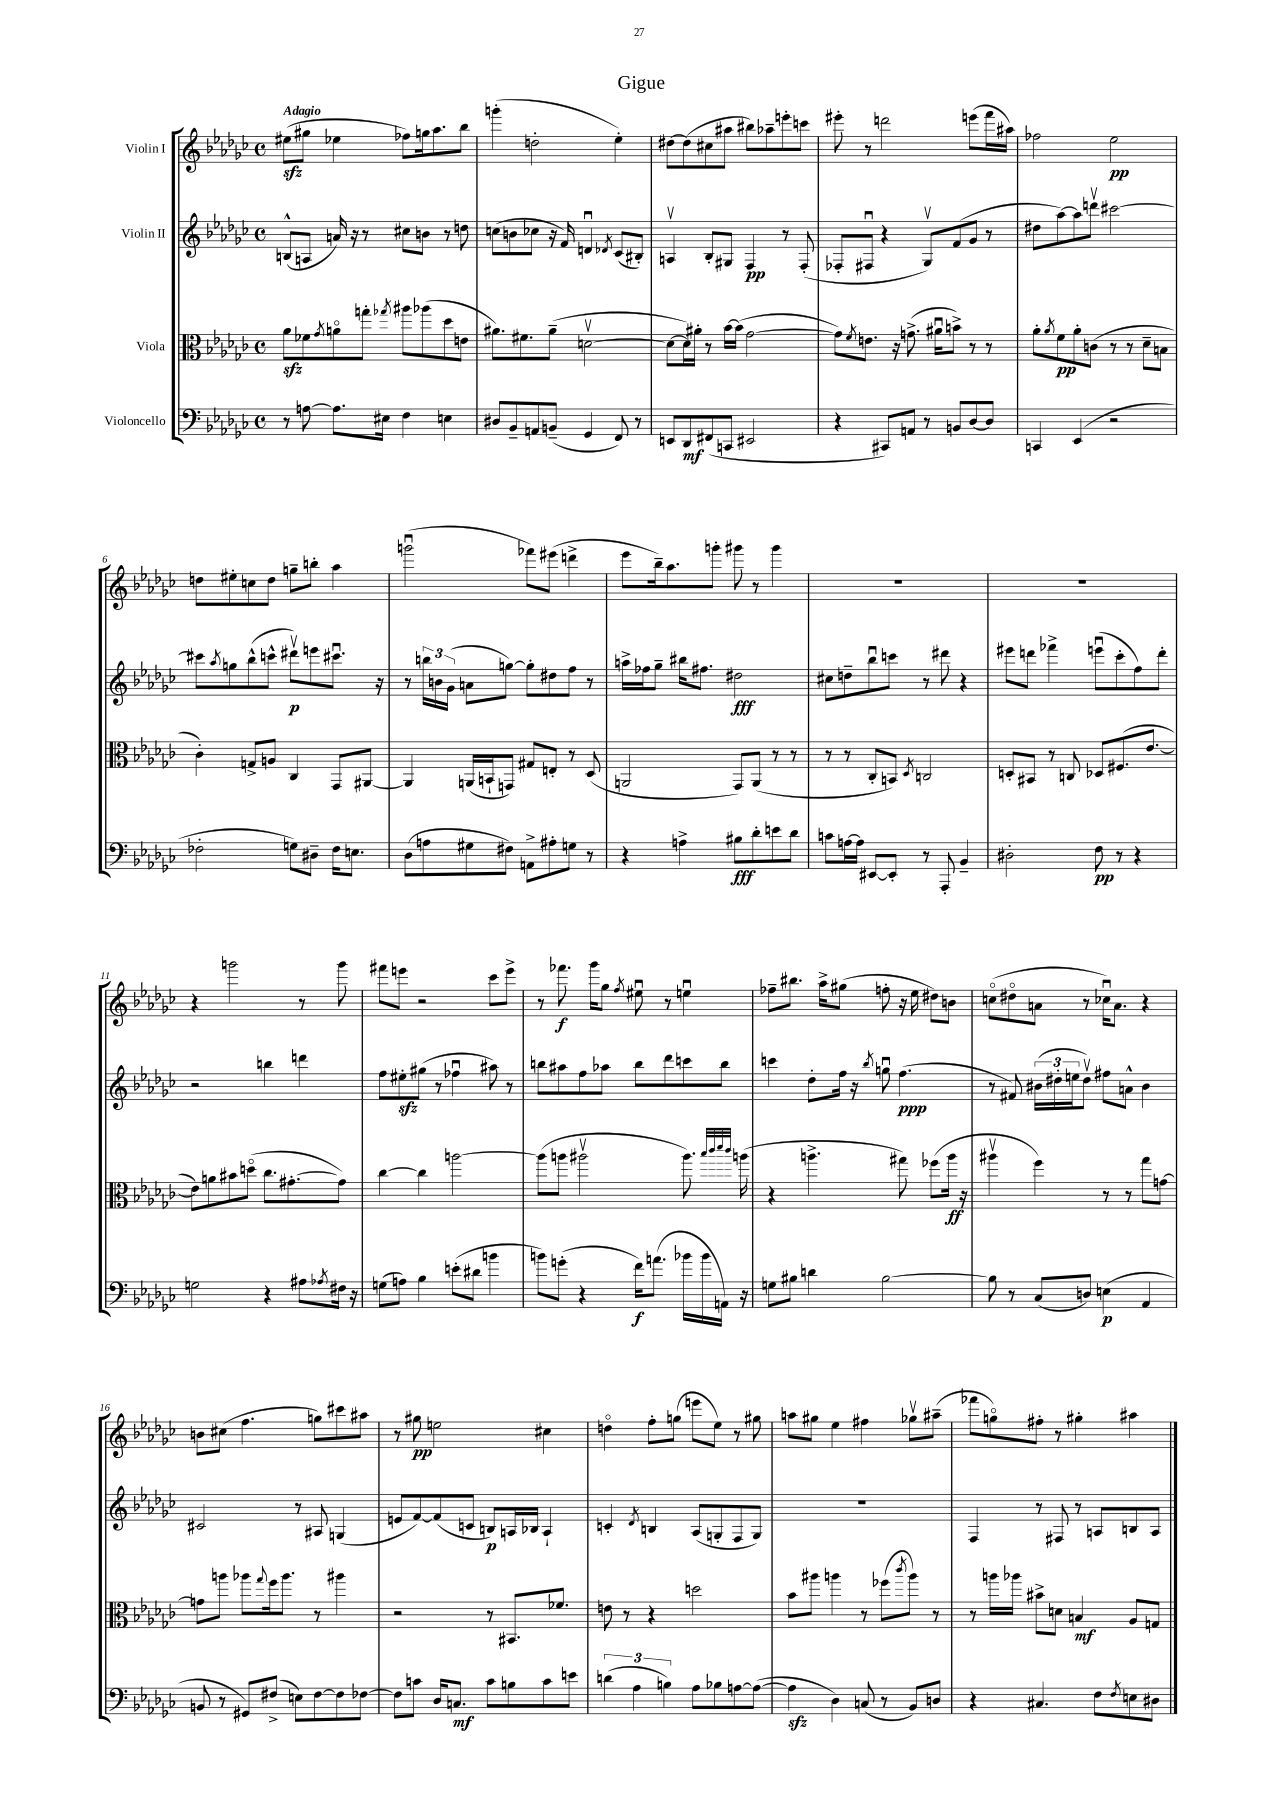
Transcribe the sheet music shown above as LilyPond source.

\header { title = "Gigue" }
<<
\new StaffGroup <<
\new Staff = "s0" \with { instrumentName = "Violin I" } {
    \clef treble \key ges \major \defaultTimeSignature \time 4/4 \tempo "Adagio"
    eis''8\sfz( gis''8 ees''4 fes''8) g''16 aes''8. bes''8 |
    g'''4-.( d''2-. ees''4-.) |
    dis''8~ dis''8( cis''8 ais''8 bis''8) aes''8-- e'''8-. c'''8 |
    eis'''8-. r8 d'''2 e'''8( f'''16 ais''16) |
    fes''2 ees''2\pp |
    d''8 eis''8-. c''8 d''8 g''8-- b''8-. aes''4 |
    g'''2\downbow( fes'''8) eis'''8( d'''4-> |
    ees'''8 bes''16--) aes''8. g'''8-. gis'''8 r8 gis'''4 |
    R1 |
    R1 |
    r4 g'''2 r8 g'''8 |
    fis'''8 e'''8 r2 ces'''8 e'''8-> |
    r8 fes'''8.\f ges'''16 ges''8 \acciaccatura { f''8 } eis''8\downbow r8 e''4\downbow |
    fes''8-- bis''8. aes''16-> gis''8( f''8-. r16 ees''16 dis''8) b'8 |
    c''8\flageolet( dis''8\flageolet a'8 r8 ces''16\downbow) a'8. r4 |
    b'8 cis''8( f''4. g''8) cis'''8 ais''8 |
    r8 gis''8\pp e''2 cis''4 |
    d''4\flageolet f''8-. g''8( e'''8 ees''8) r8 gis''8 |
    a''8 gis''8 ees''4 fis''4 ges''8\upbow ais''8--( |
    fes'''8 g''8\flageolet) fis''8-. r8 gis''4-. ais''4 \bar "|." |
}
\new Staff = "s1" \with { instrumentName = "Violin II" } {
    \clef treble \key ges \major \defaultTimeSignature \time 4/4
    b8-^( a8 a'16) r16 r8 cis''8 b'8 r8 d''8 |
    c''8( b'8 ces''8 r16 f'16) d'4\downbow \acciaccatura { des'8 } ces'8( bis8-.) |
    a4\upbow bes8-. gis8 f4\pp r8 f8-.( |
    fes8-. fis8\downbow r4 ges8\upbow) f'8( ges'8 r8 |
    dis''8 aes''8~) aes''8 d'''8\upbow cis'''2~ |
    cis'''8 \acciaccatura { aes''8 } g''8 bes''8-^( c'''8-^ dis'''8\upbow\p) e'''8 cis'''8.\downbow r16 |
    r8 \tuplet 3/2 { b''16 b'16 ges'16( } a'8 g''8~) g''8-. dis''8 f''8 r8 |
    a''16-> fes''16 ges''8-- bis''16 fis''8. dis''2\fff |
    cis''8 d''8-- bes''8\downbow c'''8 r8 dis'''8 r4 |
    eis'''8 d'''8 fes'''4-> e'''8\downbow( ces'''8-. f''8) d'''8-. |
    r2 b''4 d'''4 |
    f''8 eis''8-.\sfz gis''8( r8 fes''4\downbow ais''8) r8 |
    b''8 ais''8 f''8 aes''8 b''8 des'''8 c'''8 b''8 |
    c'''4 des''8-. f''16 r16 \acciaccatura { bes''8 } g''8\downbow f''4.\ppp( |
    r8 fis'8) \tuplet 3/2 { bis'16( dis''16-. e''16 } dis''8\upbow) fis''8 a'8-^ bis'4 |
    cis'2 r8 ais8 g4( |
    e'8 f'8~) f'8( c'8 b8\p) a16 bes16 a4-! |
    c'4-. \acciaccatura { des'8 } b4 aes8( g8-. f8 g8) |
    R1 |
    f4 r8 fis8 r8 a8 b8 a8 \bar "|." |
}
\new Staff = "s2" \with { instrumentName = "Viola" } {
    \clef alto \key ges \major \defaultTimeSignature \time 4/4
    aes'8\sfz fes'8 \acciaccatura { ges'8 } a'8\flageolet g''8-. \acciaccatura { ges''8 } ais''8 aes''8( des''8 e'8 |
    ais'8.) fis'8. ais'8--( d'2~\upbow |
    d'8~ d'16) ais'16-. r8 bes'16~ bes'16( ges'2~ |
    ges'8) \acciaccatura { f'8 } e'8. r16 g'8.->( ais'16\downbow b'8->) r8 r8 |
    aes'8-. \acciaccatura { aes'8 } f'8\pp aes'8-. c'8( r8 r8 des'8-- b8 |
    ces'4-.) g8-> a8 ces4 ges,8 ais,8~ |
    ais,4 a,16( b,16-! g,8) gis8 e8-. r8 des8( |
    a,2 ges,8) a,8( r8 r8 |
    r8 r8 ces8-. b,8) \acciaccatura { des8 } c2 |
    d8-. bis,8 r8 c8 des8 fis8.( ees'8.~ |
    ees'8) a'8 bis'8 d''8\flageolet( ces''8. gis'8.~-. gis'8) |
    ces''4~ ces''4 a''2~ |
    a''8( a''8 ais''2\upbow ais''8.) \grace { bes''32 ces'''32 des'''32 ces'''32 } a''16( |
    r4 a''4.-> gis''8) fes''8( a''16\ff r16 |
    ais''4\upbow f''4) r8 r8 ges''8 g'8~ |
    g'8 a''8 aes''8 \appoggiatura { ges''8 } f''16 aes''8. r8 ais''4 |
    r2 r8 bis,8. fes'8. |
    e'8 r8 r4 d''2 |
    bes'8 ais''8 a''4 r8 fes''8( \acciaccatura { ces'''8 } a''8) r8 |
    r8 a''16 aes''16 bis'8-> d'8 b4\mf aes8 g8 \bar "|." |
}
\new Staff = "s3" \with { instrumentName = "Violoncello" } {
    \clef bass \key ges \major \defaultTimeSignature \time 4/4
    r8 a8~ a8. eis16 f4 e4 |
    dis8 bes,8-- a,8 b,8--( ges,4 f,8) r8 |
    e,8 des,8\mf fis,8( c,8 eis,2 |
    r4 cis,8) a,8 r8 b,8 des8~ des8 |
    c,4 ees,4( r2 |
    fes2-. g8) dis8-- fes16 e8. |
    des8( a8 gis8 fis8) a,8-> ais8-. g8 r8 |
    r4 a4-> bis8\fff des'8-. e'8 des'8 |
    c'8 a16~ a16 eis,8~ eis,8-. r8 aes,,8-. bes,4-- |
    dis2-. f8\pp r8 r4 |
    g2 r4 ais8 \acciaccatura { aes8 } fis16 r16 |
    g8( a8) bes4 e'8-.( dis'8 b'4 |
    b'8) g'8-.( r4 f'16\f) a'8.( bes'16 bes'16 a,16) r16 |
    g8 bis8 d'4 bis2~ |
    bis8 r8 ces8( d8) e4\p( aes,4 |
    b,8 r8 gis,8) fis8->( e8) fis8~ fis8 fes8~ |
    fes8 c'8 des16 c8.\mf c'8 b8 c'8 e'8 |
    \tuplet 3/2 { d'4( aes4 b4) } aes8 bes8 a8~ a8~( |
    a4\sfz des4) c8( r8 bes,8) d8 |
    r4 cis4. f8 \acciaccatura { f8 } e8 dis8 \bar "|." |
}
>>
>>
